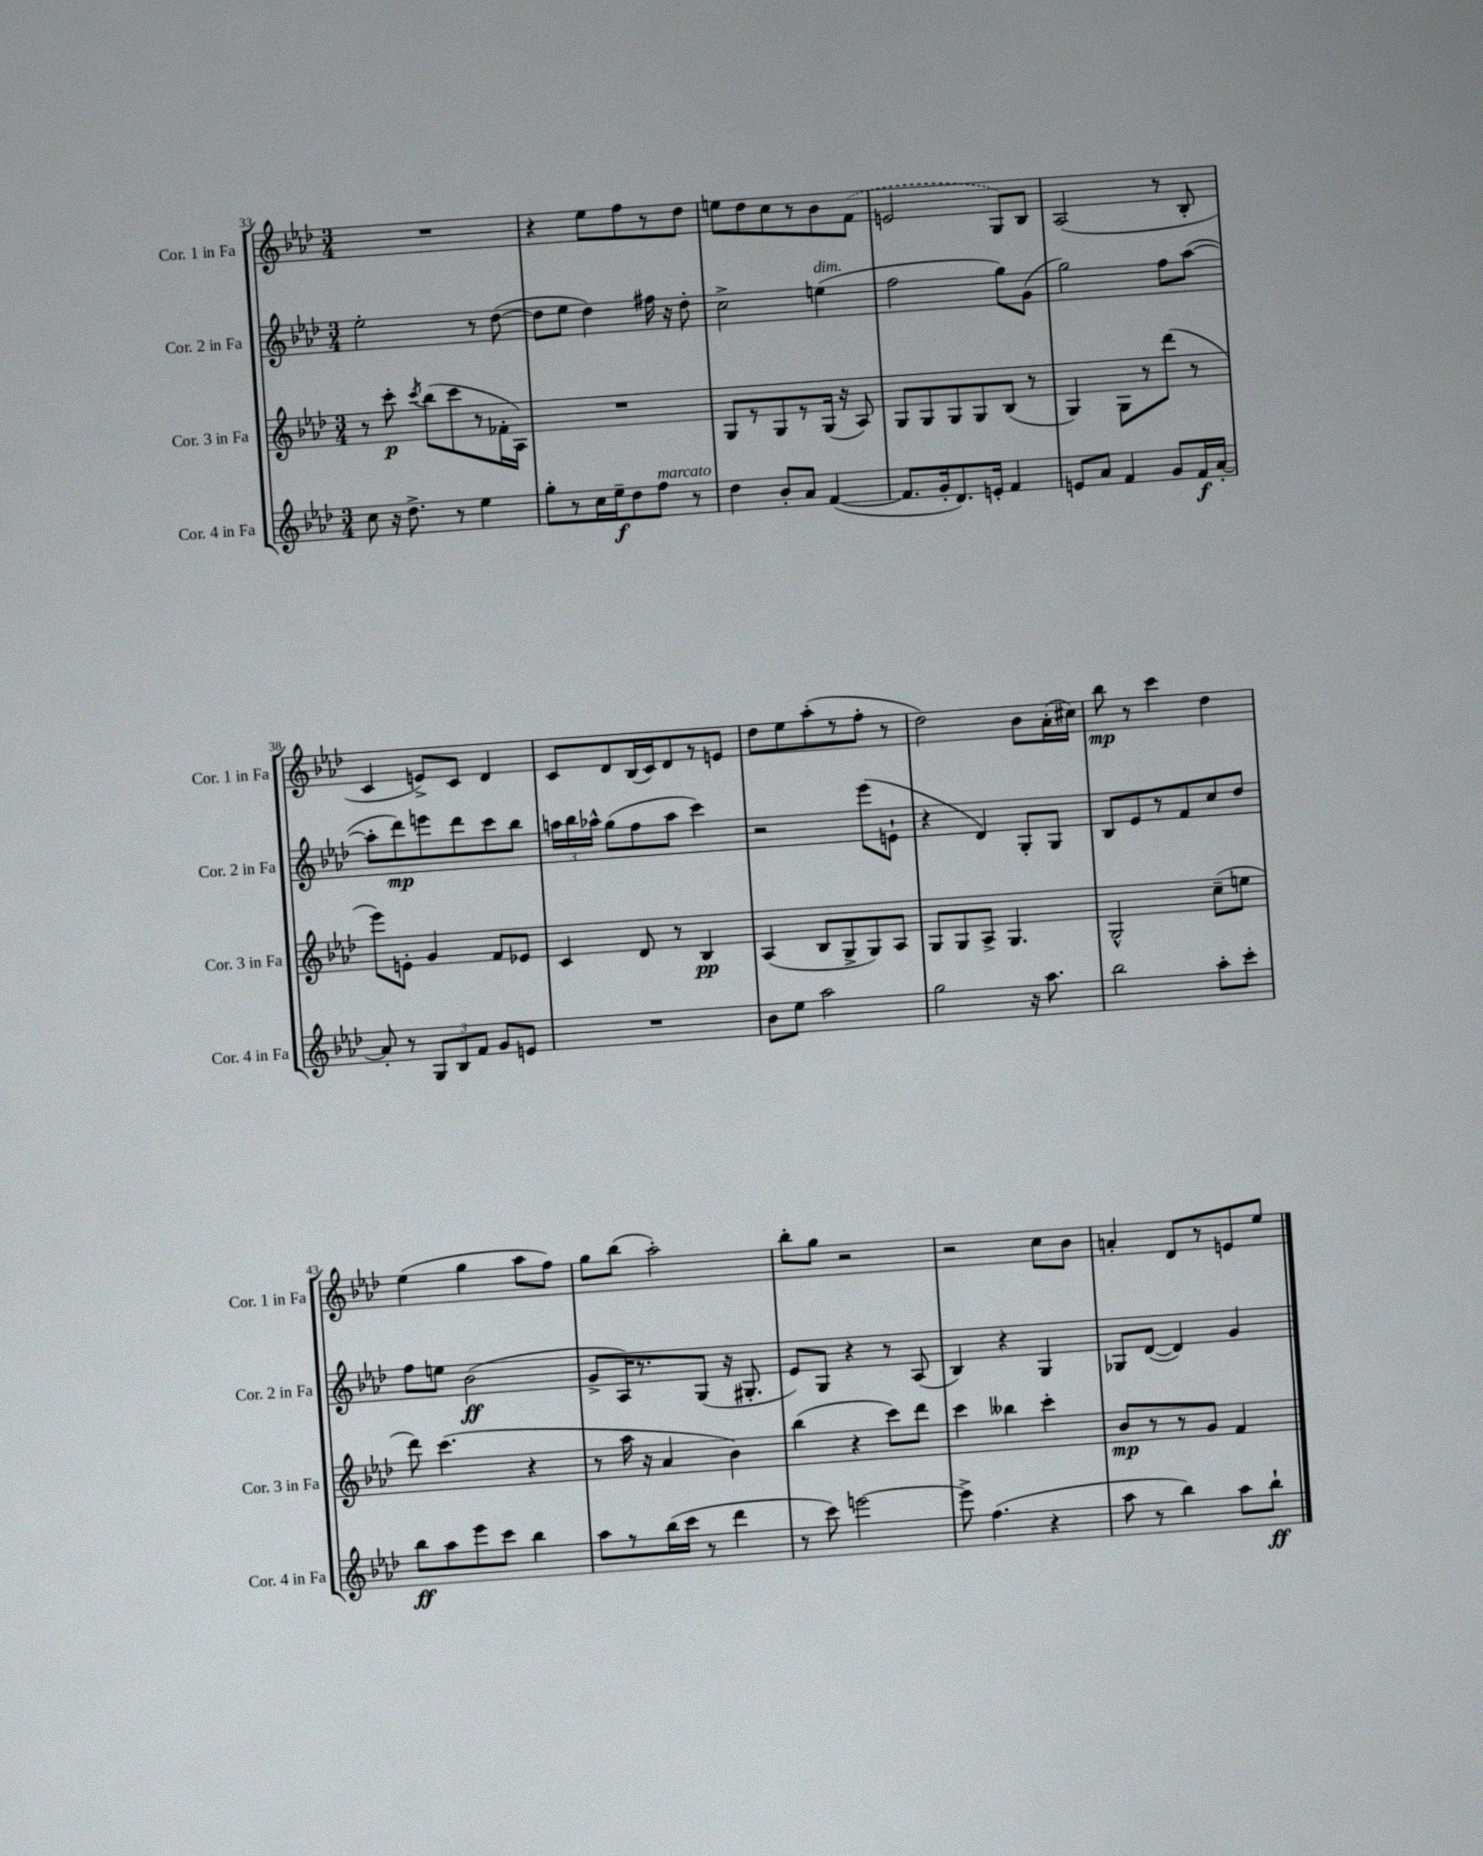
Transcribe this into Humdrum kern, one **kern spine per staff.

**kern	**kern	**kern	**kern
*staff4	*staff3	*staff2	*staff1
*clefG2	*clefG2	*clefG2	*clefG2
*k[b-e-a-d-]	*k[b-e-a-d-]	*k[b-e-a-d-]	*k[b-e-a-d-]
*M3/4	*M3/4	*M3/4	*M3/4
8cc\	8r	2ee-'\	2.r
16r	8ccc'\	.	.
8.dd-^\	.	.	.
.	8qccc/	.	.
.	(8bb-\L	.	.
8r	8ccc\	.	.
4ee-\	8r	8r	.
.	16f-'\L	([8dd-\	.
.	16A-\JJ)	.	.
=	=	=	=
8gg'\L	2.r	8dd-\]L	4r
8r	.	8ee-\J	.
16cc\L	.	4dd-\)	8ee-\L
16ee-~\J	.	.	.
8dd-\	.	.	8ff\
8ff\J	.	16ff#\	8r
.	.	16r	.
8r	.	8dd-'\	8dd-\J
=	=	=	=
4dd-\	8G/L	2cc^\	8ee\L
.	8r	.	8dd-\
8b-'/L	8G/	.	8cc\
8a-/J	8r	.	8r
([4f/	(16G/Jk	(4ee\	8b-\
.	16r	.	.
.	8A-/)	.	(8f\J
=	=	=	=
8.f/]L	8G/L	2ff\	2e/
.	8G/	.	.
16g'/k	.	.	.
8.d-/)	8G/	.	.
.	8G/	.	.
16e'/Jk	.	.	.
4f/	(8B-/J	8gg\L)	8G/L)
.	8r	(8g\J	8B-/J
=	=	=	=
8e/L	4G/)	2gg\)	(2A-/
8a-/J	.	.	.
4f/	8G\L	.	.
.	8r	.	.
8g/L	(8ddd-\J	8ff\L	8r
16f/L	8r	([8aa-\J	8B-'/
[16a-'/JJ	.	.	.
=	=	=	=
8a-'/]	8eee-\L)	8aa-'\]L	4c/
8r	8e'\J	8ddd-\)	.
12G/L	4g/	8eee\	8e^/L)
12B-/	.	.	.
.	.	8ddd-\	8c/J
12f/J	.	.	.
8g/L	8f/L	8ccc\	4d-/
8e/J	8e-/J	8bb-\J	.
=	=	=	=
2.r	4c/	24aa\LL	8c/L
.	.	24bb-\	.
.	.	24aa-^^\JJ	.
.	.	(8gg\L	8d-/
.	8d-/	8ff\	(16B-/L
.	.	.	16c/J)
.	8r	8aa-\J	8d-/
.	4B-/	4ccc\)	8r
.	.	.	8e/J
=	=	=	=
8b-\L	(4A-/	2r	8dd-\L
8ee-\J	.	.	8ee-\
2aa-\	8B-/L	.	(8aa-'\
.	8G^/	.	8r
.	8G/)	(8eee-\L	8ff'\J
.	8A-/J	8e`\J	8r
=	=	=	=
2gg\	8G/L	4r	2dd-\)
.	8G/	.	.
.	8A-^/J	4d-/)	.
.	4.G/	.	.
16r	.	8G'/L	8b-\L
8.aa-\	.	.	.
.	.	8G/J	(16a-'\L
.	.	.	16cc#\JJ)
=	=	=	=
2bb-\	2G^^/	8B-/L	8bb-\
.	.	8e-/	8r
.	.	8r	4ccc\
.	.	8f/	.
8aa-'\L	(8cc~\L	8cc/	4dd-\
8ccc'\J	8ee\J	8dd-/J	.
=	=	=	=
8bb-\L	8ddd-\)	8ff\L	(4ee-\
8aa-\	(4.ccc\	8ee\J	.
8eee-\	.	(2b-\	4gg\
8ccc\J	.	.	.
4bb-\	4r	.	8aa-\L
.	.	.	8ff\J)
=	=	=	=
8aa-\L	8r	8g^/L	8gg\L
8r	16aa-\	16A-/K)	(8bb-\J
.	16r	8.r	.
(16bb-\L	4a-/	.	2aa-'\)
16ccc\JJ	.	.	.
8r	.	(8G/J	.
4ddd-\	4b-\)	16r	.
.	.	8.G#'/	.
=	=	=	=
8r	(4bb-\	8e-/L)	8bb-'\L
8ccc\)	.	8G/J	8gg\J
[2eee\	4r	4r	2r
.	8ccc\L)	8r	.
.	8ddd-\J	(8A-/	.
=	=	=	=
8eee^\]	4ccc\	4B-/)	2r
(4.ff\	.	.	.
.	4bb--\	4r	.
4r	4ccc'\	4G/	8cc\L
.	.	.	8b-\J
=	=	=	=
8aa-\	8b-/L	8G-/L	4a'/
8r	8r	([8d-/J	.
4bb-\)	8r	4d-/])	8d-/L
.	8g/J	.	8r
8aa-\L	4f/	4g/	8e/
8bb-`\J	.	.	8ee-/J
==	==	==	==
*-	*-	*-	*-
